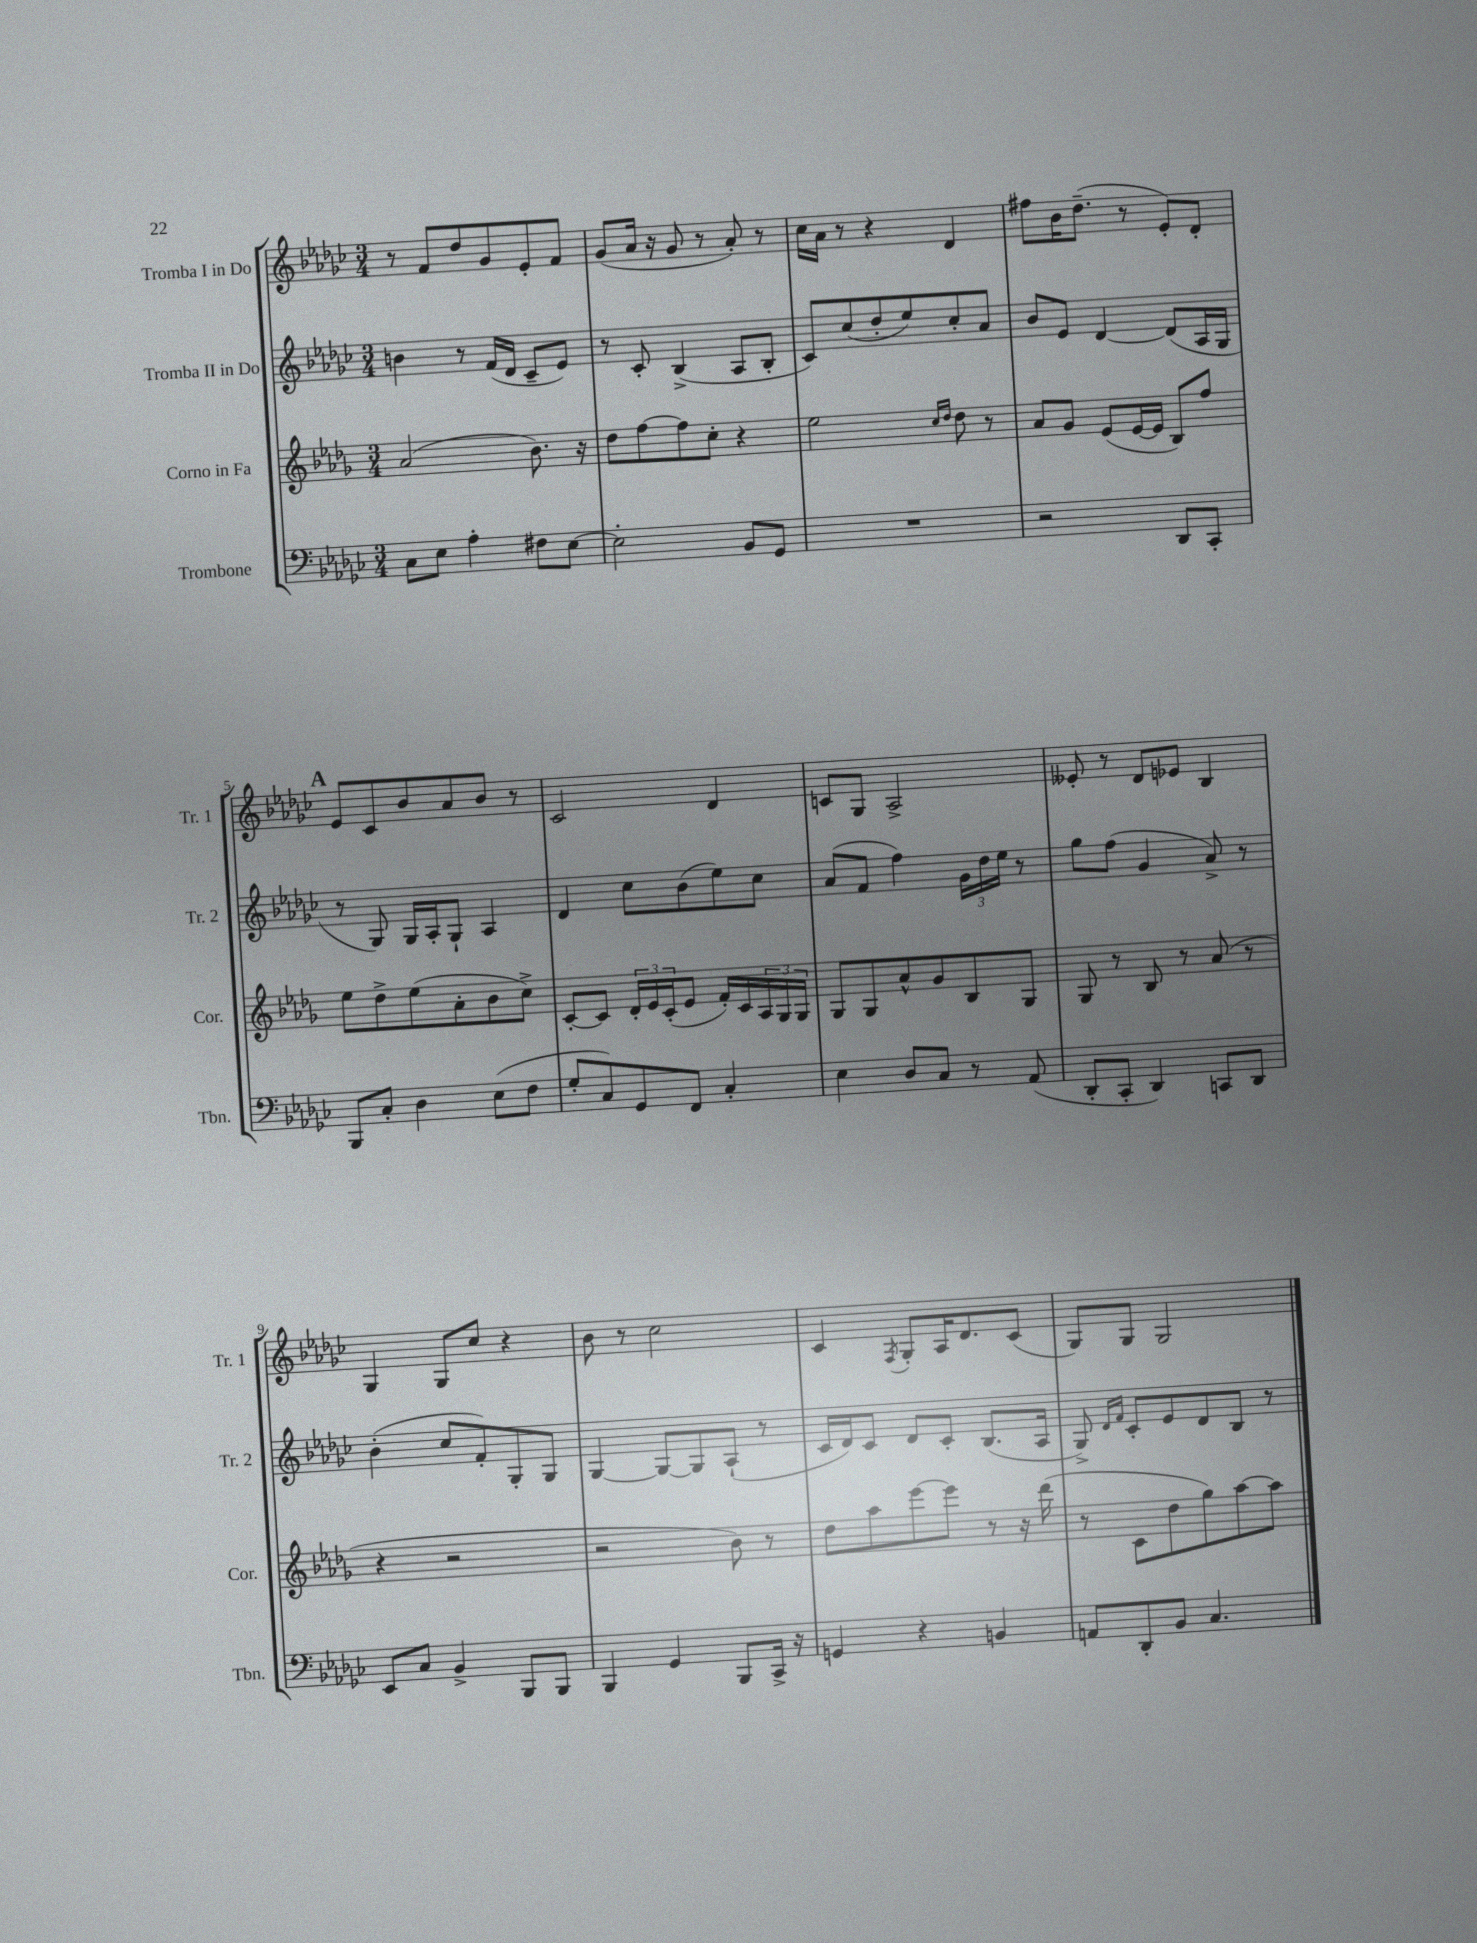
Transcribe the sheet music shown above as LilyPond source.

<<
\new StaffGroup <<
\new Staff = "s0" \with { instrumentName = "Tromba I in Do" shortInstrumentName = "Tr. 1" } {
    \clef treble \key ges \major \numericTimeSignature \time 3/4
    r8 f'8 des''8 ges'8 ees'8-. f'8 |
    ges'8( aes'16 r16 ges'8 r8 aes'8-.) r8 |
    ces''16 aes'16 r8 r4 des'4 |
    fis''8 bes'16 des''8.--( r8 ees'8-.) des'8-. |
    \mark \markup { \bold "A" } ees'8 ces'8 bes'8 aes'8 bes'8 r8 |
    ces'2 des'4 |
    c'8 ges8 aes2-> |
    eeses'8-. r8 des'8 ees'8 bes4 |
    ges4 ges8 ces''8 r4 |
    bes'8 r8 ces''2 |
    ces'4 \acciaccatura { f8 } ges8-. aes16 des'8. ces'8( |
    ges8) ges8 ges2 \bar "|." |
}
\new Staff = "s1" \with { instrumentName = "Tromba II in Do" shortInstrumentName = "Tr. 2" } {
    \clef treble \key ges \major \numericTimeSignature \time 3/4
    b'4 r8 f'16( des'16 ces'8-- ees'8) |
    r8 ces'8-. bes4->( aes8 bes8-. |
    ces'8) ces''8( des''8-. ees''8) ces''8-. aes'8 |
    bes'8 ees'8 des'4~ des'8( aes16 ges16 |
    \mark \markup { \bold "A" } r8 ges8) ges16 aes16-. ges8-! aes4 |
    des'4 ces''8 bes'8( ees''8) ces''8 |
    aes'8( f'8 f''4) \tuplet 3/2 { ges'16 des''16 ees''16 } r8 |
    ges''8 f''8( ges'4 aes'8->) r8 |
    bes'4-.( ces''8 f'8-.) ges8-. ges8 |
    ges4~ ges8~ ges8 aes8-!( r8 |
    ces'16 des'16) ces'8 des'8 ces'8-. bes8.( aes16 |
    ges8->) \grace { des'16 f'16 } ces'8-. ees'8 des'8 bes8 r8 \bar "|." |
}
\new Staff = "s2" \with { instrumentName = "Corno in Fa" shortInstrumentName = "Cor." } {
    \clef treble \key des \major \numericTimeSignature \time 3/4
    aes'2( bes'8.) r16 |
    des''8 f''8~ f''8 c''8-. r4 |
    ees''2 \grace { c''16 des''16 } des''8 r8 |
    aes'8 ges'8 ees'8( ees'16~ ees'16 bes8) f''8 |
    \mark \markup { \bold "A" } ees''8 des''8-> ees''8( aes'8-. bes'8 c''8->) |
    c'8~-. c'8 \tuplet 3/2 { des'16-. ees'16 c'16-.( } ees'8 f'16-.) c'16 \tuplet 3/2 { aes16 ges16 ges16 } |
    ges8 ges8 aes'8-^ ges'8 bes8 ges8 |
    ges8 r8 bes8 r8 aes'8( r8 |
    r4 r2 |
    r2 bes'8) r8 |
    des''8 aes''8 ees'''8~ ees'''8 r8 r16 des'''16( |
    r8 c'8 des''8 ges''8) aes''8~ aes''8 \bar "|." |
}
\new Staff = "s3" \with { instrumentName = "Trombone" shortInstrumentName = "Tbn." } {
    \clef bass \key ges \major \numericTimeSignature \time 3/4
    ces8 ees8 aes4-. fis8 ees8~ |
    ees2-. bes,8 ges,8 |
    R2. |
    r2 des,8 ces,8-. |
    \mark \markup { \bold "A" } bes,,8 ces8-. des4 ees8( f8 |
    ges8-. ces8) ges,8 f,8 ces4-. |
    ees4 des8 ces8 r8 aes,8( |
    des,8-. ces,8-. des,4) c,8 des,8 |
    ees,8 ces8 bes,4-> bes,,8 bes,,8 |
    bes,,4 ges,4 bes,,8 ces,16-> r16 |
    g,4 r4 b,4 |
    a,8 des,8-. bes,8 ces4. \bar "|." |
}
>>
>>
